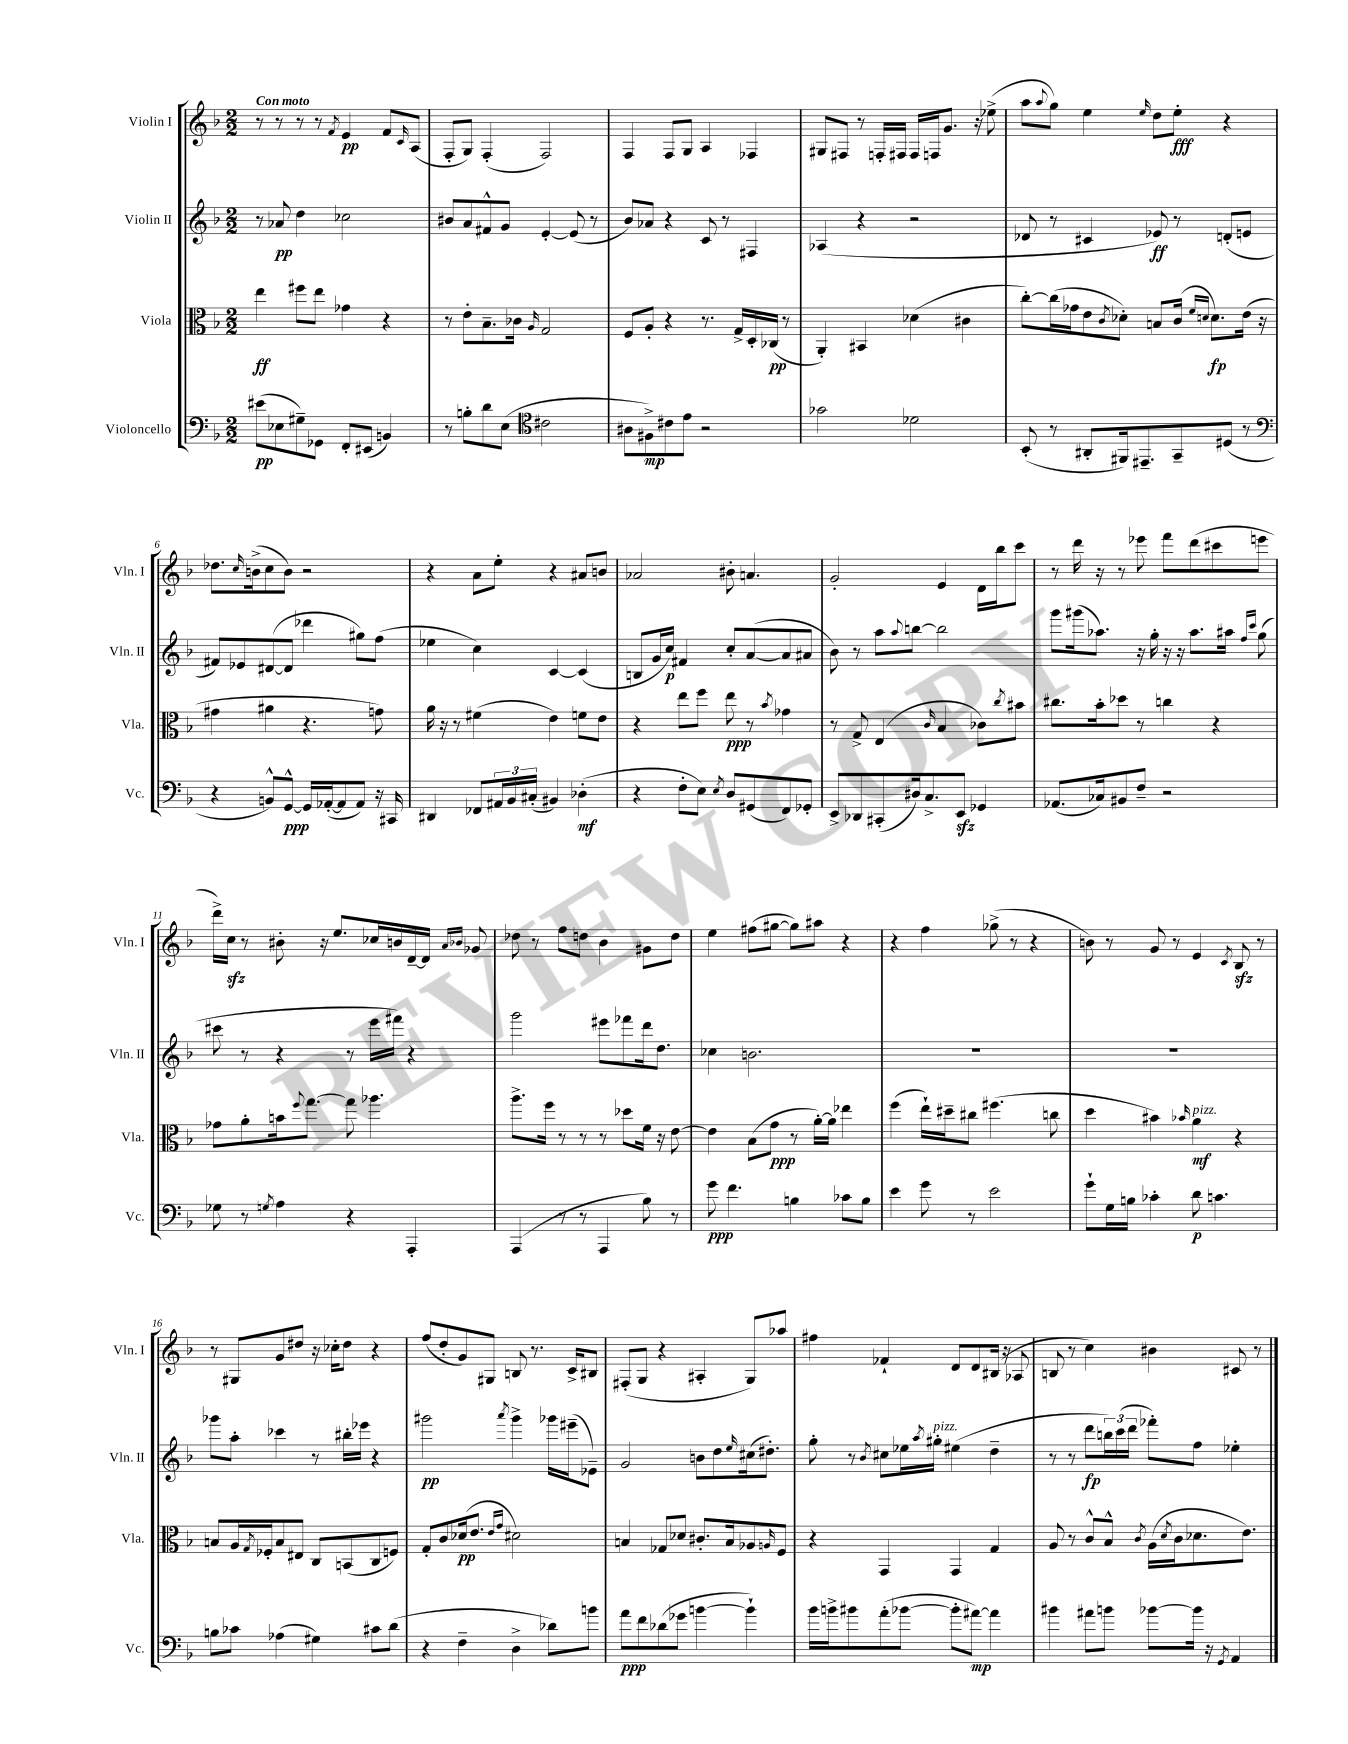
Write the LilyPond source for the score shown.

<<
\new StaffGroup <<
\new Staff = "s0" \with { instrumentName = "Violin I" shortInstrumentName = "Vln. I" } {
    \clef treble \key f \major \numericTimeSignature \time 2/2 \tempo "Con moto"
    r8 r8 r8 r8 \acciaccatura { f'8 } e'4\pp f'8 \grace { c'16 } a8( |
    f8-. g8) f4-.( f2) |
    f4 f8 g8 a4 fes4 |
    gis8 fis8 r8 f16-. fis16 fis16 f16 g'8. r16 ees''8->( |
    a''8 \appoggiatura { a''8 } g''8) e''4 \grace { e''16 } d''8 e''8-.\fff r4 |
    des''8. \grace { c''16 } b'16->( c''8 b'8) r2 |
    r4 a'8 e''8-. r4 ais'8 b'8 |
    aes'2 bis'8-. a'4. |
    g'2-. e'4 d'16 bes''16 c'''8 |
    r8 d'''16 r16 r8 ees'''8 f'''8 d'''8( cis'''8 e'''8 |
    d'''16->) c''16\sfz r8 bis'8-. r16 e''8. ces''16 b'16 d'16~-- d'16 \grace { a'16 bes'16 } ges'8 |
    des''8 r8 f''8 d''8 bes'4 gis'8 d''8 |
    e''4 fis''8( gis''8~ gis''8) ais''8 r4 |
    r4 f''4 ges''8->( r8 r4 |
    b'8) r8 g'8 r8 e'4 \acciaccatura { c'8 } bes8\sfz r8 |
    r8 gis8 g'8 dis''8 r16 ces''16-. dis''8 r4 |
    f''8( d''8-. g'8) gis8 b8 r8. c'16-> bis8 |
    fis8-.( g8 r4 ais4-. g8) aes''8 |
    fis''4 fes'4-! d'8 d'8 bis16( r16 aes8 |
    b8 r8 c''4) bis'4 cis'8 r8 \bar "|." |
}
\new Staff = "s1" \with { instrumentName = "Violin II" shortInstrumentName = "Vln. II" } {
    \clef treble \key f \major \numericTimeSignature \time 2/2
    r8 aes'8\pp d''4 ces''2 |
    bis'8 a'8 fis'8-^ g'8 e'4~-. e'8( r8 |
    bes'8) aes'8 r4 c'8 r8 fis4 |
    aes4( r4 r2 |
    des'8 r8 cis'4 ees'8\ff) r8 d'8-.( e'8 |
    fis'8) ees'8 dis'8~( dis'8 des'''4 gis''8) f''8( |
    ees''4 c''4) c'4~ c'4( |
    b8 g'16 c''16\p) fis'4 c''8-. a'8~( a'8 ais'8 |
    bes'8) r8 a''8 \appoggiatura { a''8 } b''8~ b''2 |
    g'''8 gis'''16( aes''8.) r16 g''16-. r16 r16 aes''8. ais''16 \grace { f''16 c'''16 } g''8( |
    cis'''8 r8 r4 r8 e'''16 fis'''16) r4 |
    g'''2 eis'''8 fes'''8 d'''16 d''8. |
    ces''4 b'2. |
    R1 |
    R1 |
    ges'''8 a''8-. ces'''4 r8 bis''16-. ees'''16 r4 |
    gis'''2\pp \acciaccatura { a'''8 } gis'''4-> ges'''16 eis'''16--( ees'8--) |
    g'2 b'8 d''8 \grace { e''16 } cis''16( dis''8.-.) |
    g''8-. r8 \acciaccatura { bes'8 } cis''8 ees''16 \acciaccatura { a''8 } gis''16-.^\markup { \italic "pizz." } eis''4( d''4-- |
    r8 r8 d'''8\fp \tuplet 3/2 { b''16) c'''16( d'''16 } fes'''8-.) f''8 ees''4-. \bar "|." |
}
\new Staff = "s2" \with { instrumentName = "Viola" shortInstrumentName = "Vla." } {
    \clef alto \key f \major \numericTimeSignature \time 2/2
    e''4\ff fis''8 e''8 ges'4 r4 |
    r8 e'8-. bes8.-- ces'16 \grace { a16 } g2 |
    f8 a8-. r4 r8. g16-> d16-. ces16\pp( r8 |
    a,4-.) bis,4 des'4( cis'4 |
    c''8~-.) c''16( ges'16 e'8 \acciaccatura { c'8 } des'8-.) b8 c'16( \grace { f'16 d'16 } d'8.\fp) e'16( r16 |
    gis'4 ais'4 r4. g'8) |
    a'16 r16 r8 fis'4( e'4) f'8 e'8 |
    r4 e''8 f''8 e''8\ppp r8 \acciaccatura { bes'8 } ges'4 |
    r8 g8-> e4( \grace { c'16 } bes4 ces'8) \acciaccatura { c''8 } bis'8 |
    cis''8. bes'16-. des''8 r8 c''4 r4 |
    ges'8 a'8-. b'16 \appoggiatura { f''8 } g''8.~ g''8 aes''4. |
    a''8.-> f''16 r8 r8 r8 des''8 f'16 r16 e'8~ |
    e'4 bes8( g'8\ppp r8 a'16~-.) a'16 ees''4 |
    f''4( e''16-!) dis''16-- cis''8 fis''4.( c''8 |
    d''4 bis'4) \grace { bes'16 } a'4\mf^\markup { \italic "pizz." } r4 |
    b8 a16 \acciaccatura { g8 } fes16-. b8 eis8 c8 b,8( c8 f8) |
    g8-. c'8 des'16\pp( e'8. \grace { e'16 g'16 } dis'2) |
    b4 ges8 des'8 cis'8.-. b16 aes8 \grace { a16 } f8 |
    r4 g,4 g,4 g4 |
    a8 r8 c'8-^ bes8-^ \acciaccatura { c'8 } a16( \acciaccatura { d'8 } c'16 des'8. e'8.) \bar "|." |
}
\new Staff = "s3" \with { instrumentName = "Violoncello" shortInstrumentName = "Vc." } {
    \clef bass \key f \major \numericTimeSignature \time 2/2
    eis'8\pp( ees8 gis8--) ges,8 f,8-. eis,8( b,4) |
    r8 b8-. d'8 e8( \clef tenor cis'2 |
    ais8 fis8->\mp) cis'8 e'8 r2 |
    ges'2 des'2 |
    bes,8-.( r8 ais,8-. fis,16) eis,8.-- g,8-- dis8( r8 |
    \clef bass r4 b,8-^) g,8~-^\ppp g,16 aes,16~-.( aes,8 aes,8) r16 cis,16 |
    dis,4 fes,8 \tuplet 3/2 { ais,16 bes,16 cis16-.( } bis,4) des4-.\mf( |
    r4 f8-. e8) \acciaccatura { e8 } d8 gis,8( f,8) ges,8-. |
    e,8-> des,8 cis,8-.( dis16) c8.-> e,8\sfz ges,4 |
    aes,8.( ces16) bis,8 f8-- r2 |
    ges8 r8 \acciaccatura { g8 } a4 r4 a,,4-. |
    a,,4( r8 r8 a,,4 bes8) r8 |
    g'8\ppp f'4. b4 ces'8 b8 |
    e'4 g'8 r8 e'2 |
    g'8-! g16 b16 ces'4-. d'8\p c'4. |
    b8 ces'8 aes4( gis4) cis'8 d'8( |
    r4 f4-- d4-> des'8) b'8 |
    a'8\ppp f'8 des'8( ges'8 b'4~ b'4-!) |
    bes'16 b'16-> bis'8 a'8-.( bes'8~ bes'8-. ais'8~\mp) ais'4 |
    bis'4 ais'8 b'8 bes'8~ bes'16 r16 \acciaccatura { g,8 } a,4 \bar "|." |
}
>>
>>
